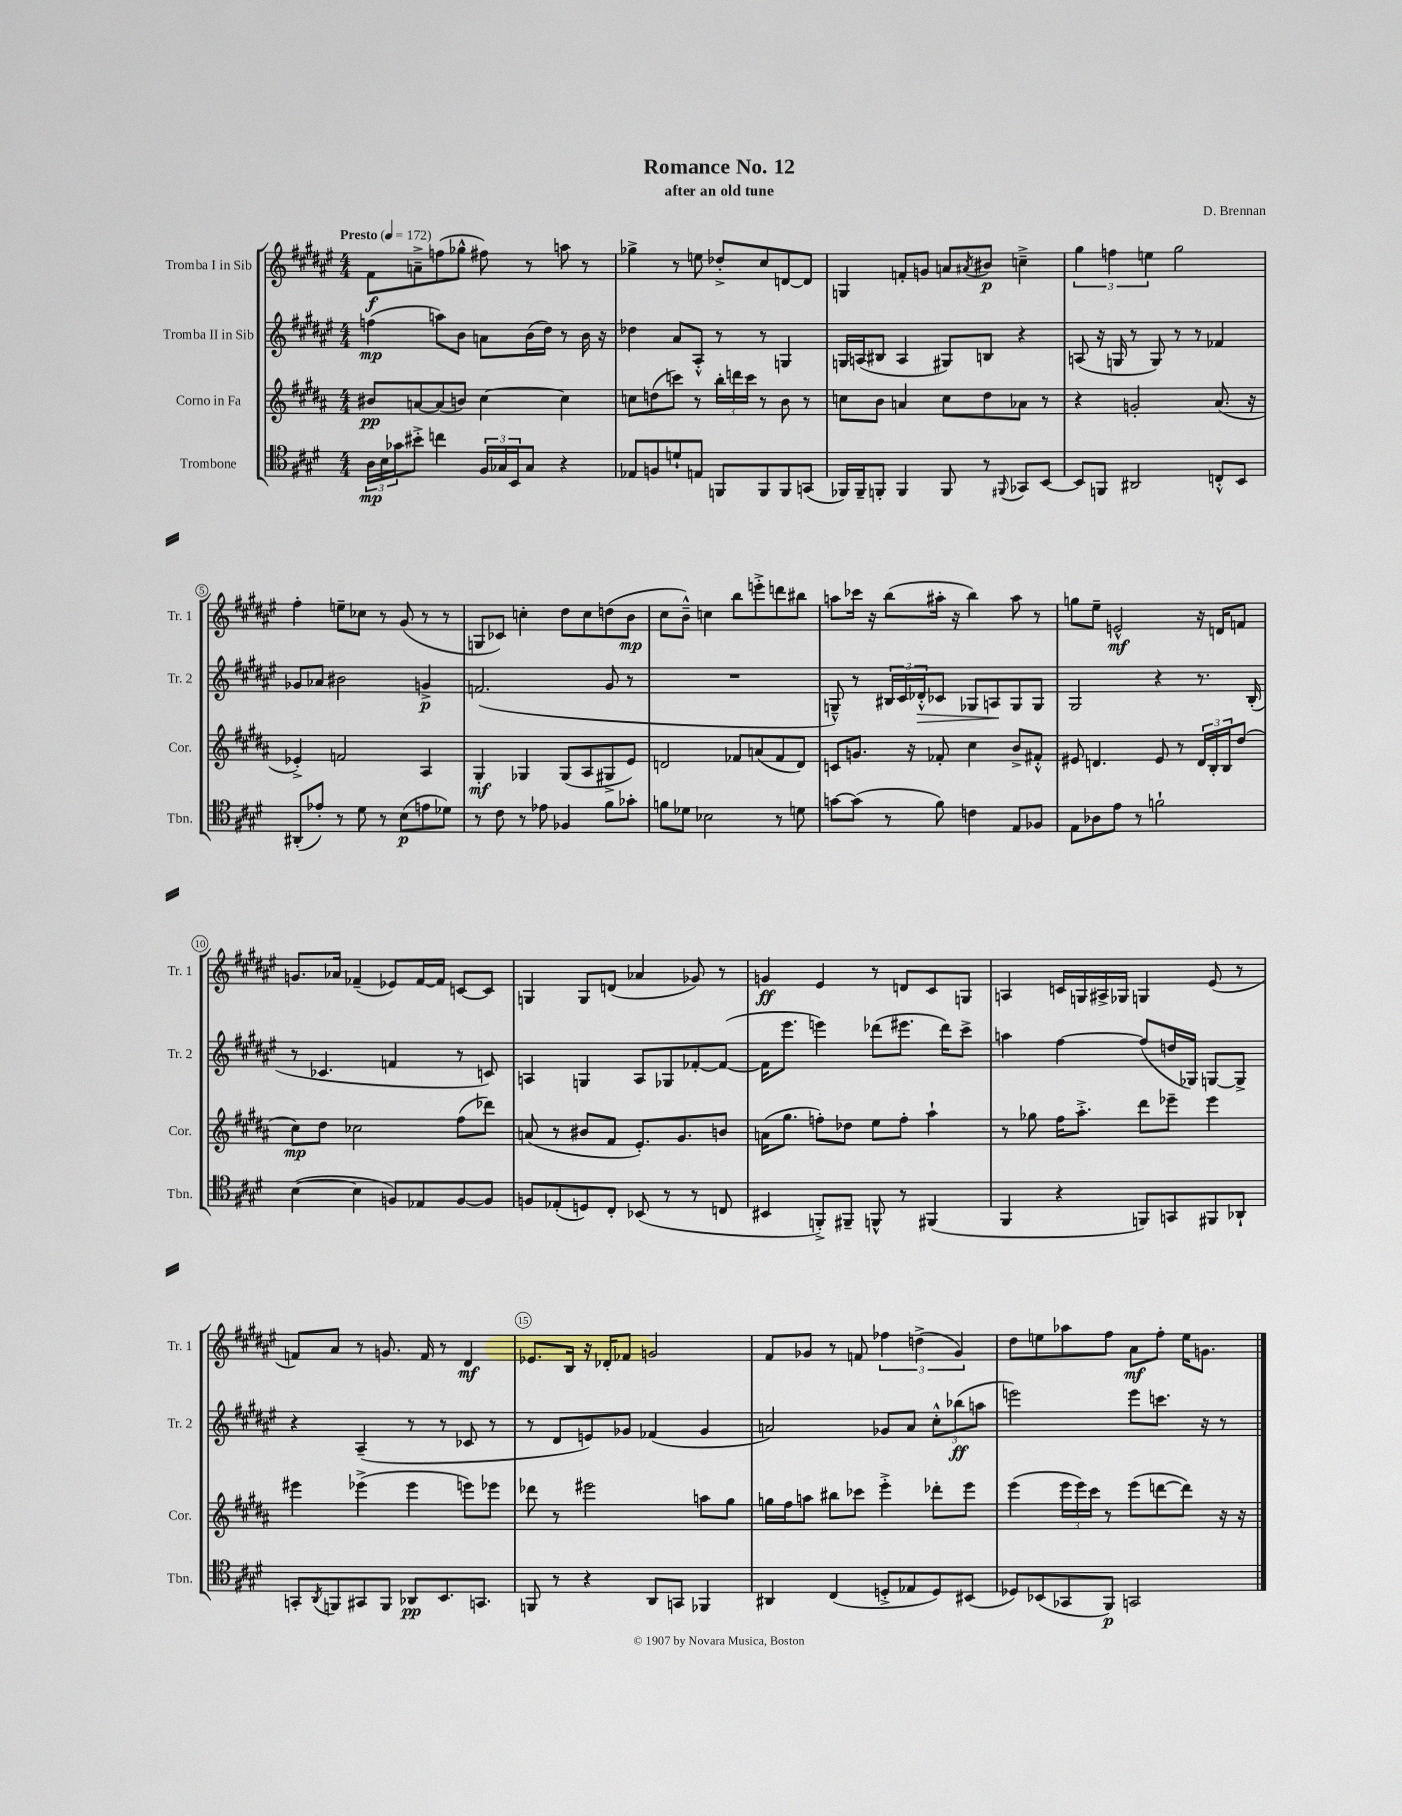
\header { title = "Romance No. 12" composer = "D. Brennan" subtitle = "after an old tune" }
<<
\new StaffGroup <<
\new Staff = "s0" \with { instrumentName = "Tromba I in Sib" shortInstrumentName = "Tr. 1" } {
    \clef treble \key fis \major \numericTimeSignature \time 4/4 \tempo "Presto" 4 = 172
    fis'8\f a'8---> f''8( ges''8-^ fis''8) r8 a''8 r8 |
    ges''4-> r8 e''8 des''8-.-> cis''8 d'8~ d'8 |
    g4 f'8-. g'8 a'8 \acciaccatura { ais'8 } bis'8\p c''4---> |
    \tuplet 3/2 { gis''4 f''4 e''4 } gis''2 |
    fis''4-. e''8-- ces''8 r8 gis'8( r8 r8 |
    g8 ces'8) c''4-. dis''8 c''8 d''8( b'8\mp |
    cis''8 b'8---^) c''4 b''8 e'''8-.-> d'''8 bis''8 |
    a''8 ces'''16 r16 b''8( ais''16-. r16 b''4) ais''8 r8 |
    g''8 eis''8-- e'2-^\mf r16 d'16 f'8 |
    g'8. aes'16 fes'4--( ees'8) fes'16~ fes'16 c'8~ c'8 |
    g4 g8 d'8( aes'4 ges'8) r8 |
    g'4\ff eis'4 r8 d'8 cis'8 g8 |
    a4 c'16 g16 ais16-> ges16 g4 eis'8( r8 |
    f'8) ais'8 r8 g'8. f'16 r8 dis'4\mf |
    ees'8. b16 r16 des'16-. fes'8 g'2 |
    fis'8 ges'8 r8 f'8 \tuplet 3/2 { fes''4 d''4->( ges'4) } |
    dis''8 e''8 aes''8 fis''8 ais'8\mf fis''8-. e''16 g'8. \bar "|." |
}
\new Staff = "s1" \with { instrumentName = "Tromba II in Sib" shortInstrumentName = "Tr. 2" } {
    \clef treble \key fis \major \numericTimeSignature \time 4/4
    f''4\mp( a''8) b'8 a'8 b'16( dis''16) r8 b'16 r16 |
    des''4 ais'8 ais8-.-^ r8 r8 g4 |
    g16 a16( bis8 a4 gis8) b8 r4 |
    a8( r16 g16 r8 g8) r8 r8 fes'4 |
    ges'8 aes'8 bis'2 g'4->\p |
    f'2.( gis'8 r8 |
    R1 |
    g8---^) r8 \tuplet 3/2 { bis16 cis'16 des'16-.-^\> } ces'8 ges8 a8\! ges8 ges8 |
    gis2 r4 r8. b16-.( |
    r8 ces'4. f'4 r8 c'8) |
    a4 g4 a8 ges8 fes'8~-. fes'8~( |
    fes'16 eis'''8. e'''4) des'''8( eis'''8. des'''16) cis'''8-> |
    a''4 fis''4~ fis''8( d''16 ges16) g8~ g8-> |
    r4 ais4--( r8 r8 ces'8 r8 |
    r8 dis'8 e'8) ges'8 fes'4( ges'4 |
    a'2) ges'8 a'8 \tuplet 3/2 { cis''8-.-^ bes''8\ff( a''8 } |
    e'''2) e'''8 c'''8. r16 r8 \bar "|." |
}
\new Staff = "s2" \with { instrumentName = "Corno in Fa" shortInstrumentName = "Cor." } {
    \clef treble \key b \major \numericTimeSignature \time 4/4
    bis'8\pp a'8~ a'8( b'8) cis''4~ cis''4 |
    c''8 d''8( c'''8) r8 \tuplet 3/2 { b''16-. d'''16 c'''16 } r8 b'8 r8 |
    c''8 b'8 a'4 c''8 dis''8 aes'8 r8 |
    r4 g'2-. ais'8.( r16 |
    ees'4-.->) f'2 ais4 |
    gis4-.\mf ges4 ges8( ais8 gis8-> e'8) |
    d'2 fes'8 a'8( fes'8 d'8) |
    c'8 g'8. r16 fes'8-. cis''4 b'8-> fis'8-.-^ |
    eis'8 d'4. eis'8 r8 \tuplet 3/2 { d'16 b16-. b16 } dis''8( |
    cis''8\mp) dis''8 ces''2 fis''8( des'''8) |
    a'8( r8 bis'8 fis'8 e'8.-.) gis'8. b'8 |
    a'16( gis''8. f''8-.) des''8 e''8 f''8-. ais''4-! |
    r8 ges''8 fis''16 ais''8.-.-> dis'''8 ees'''8-- ees'''4 |
    eis'''4 ees'''4->( ees'''4 e'''8) ees'''8 |
    des'''8 r8 eis'''2 a''8 gis''8 |
    g''16 fis''16 a''8 bis''8 ces'''8 e'''4-.-> des'''8-. e'''8 |
    e'''4( \tuplet 3/2 { e'''16 e'''16) cis'''16 } r8 e'''8( d'''8~ d'''8) r16 r16 \bar "|." |
}
\new Staff = "s3" \with { instrumentName = "Trombone" shortInstrumentName = "Tbn." } {
    \clef tenor \key e \major \numericTimeSignature \time 4/4
    \tuplet 3/2 { a16\mp b16 ges'16 } bis'8-.-> c''4 \tuplet 3/2 { fis16 ges16 b,16 } ges8 r4 |
    ees8 f8 d'8-! e8 f,8 f,8 f,8 g,8( |
    fes,16) fes,16-- f,8-. f,4 f,8 r8 \appoggiatura { fis,8 } ges,8 b,8~ |
    b,8 f,8 ais,2 c8-.-^ b,8 |
    ais,8-.( ees'8-.) r8 dis'8 r8 b8\p( e'8 des'8) |
    r8 cis'8 r8 ees'8 fes4 fis'8 ges'8-. |
    f'8 des'8 bes2 r8 d'8 |
    g'8~ g'8( r8 fis'8) c'4 e8 fes8 |
    e8 aes8 e'8 r8 f'2-! |
    b4~( b4 f8) ees8 f8~ f8 |
    f8 ees8-.( d8) cis8-. bes,8( r8 r8 c8 |
    bis,4 f,8-.->) fis,8-- f,8-^ r8 fis,4( |
    fis,4 r4 f,8) g,8 fis,8 aes,8-! |
    g,8-. \acciaccatura { a,8 } f,8 gis,8 f,8 aes,8\pp b,8. g,8. |
    f,8 r8 r4 a,8 g,8 fes,4 |
    ais,4 cis4( d8-.-> ees8 d8) bis,8( |
    des8) bes,8( ges,8 fis,8\p) g,2 \bar "|." |
}
>>
>>
\layout { \context { \Score \override BarNumber.break-visibility = ##(#f #t #t) barNumberVisibility = #(every-nth-bar-number-visible 5) \override BarNumber.stencil = #(make-stencil-circler 0.1 0.3 ly:text-interface::print) } }
